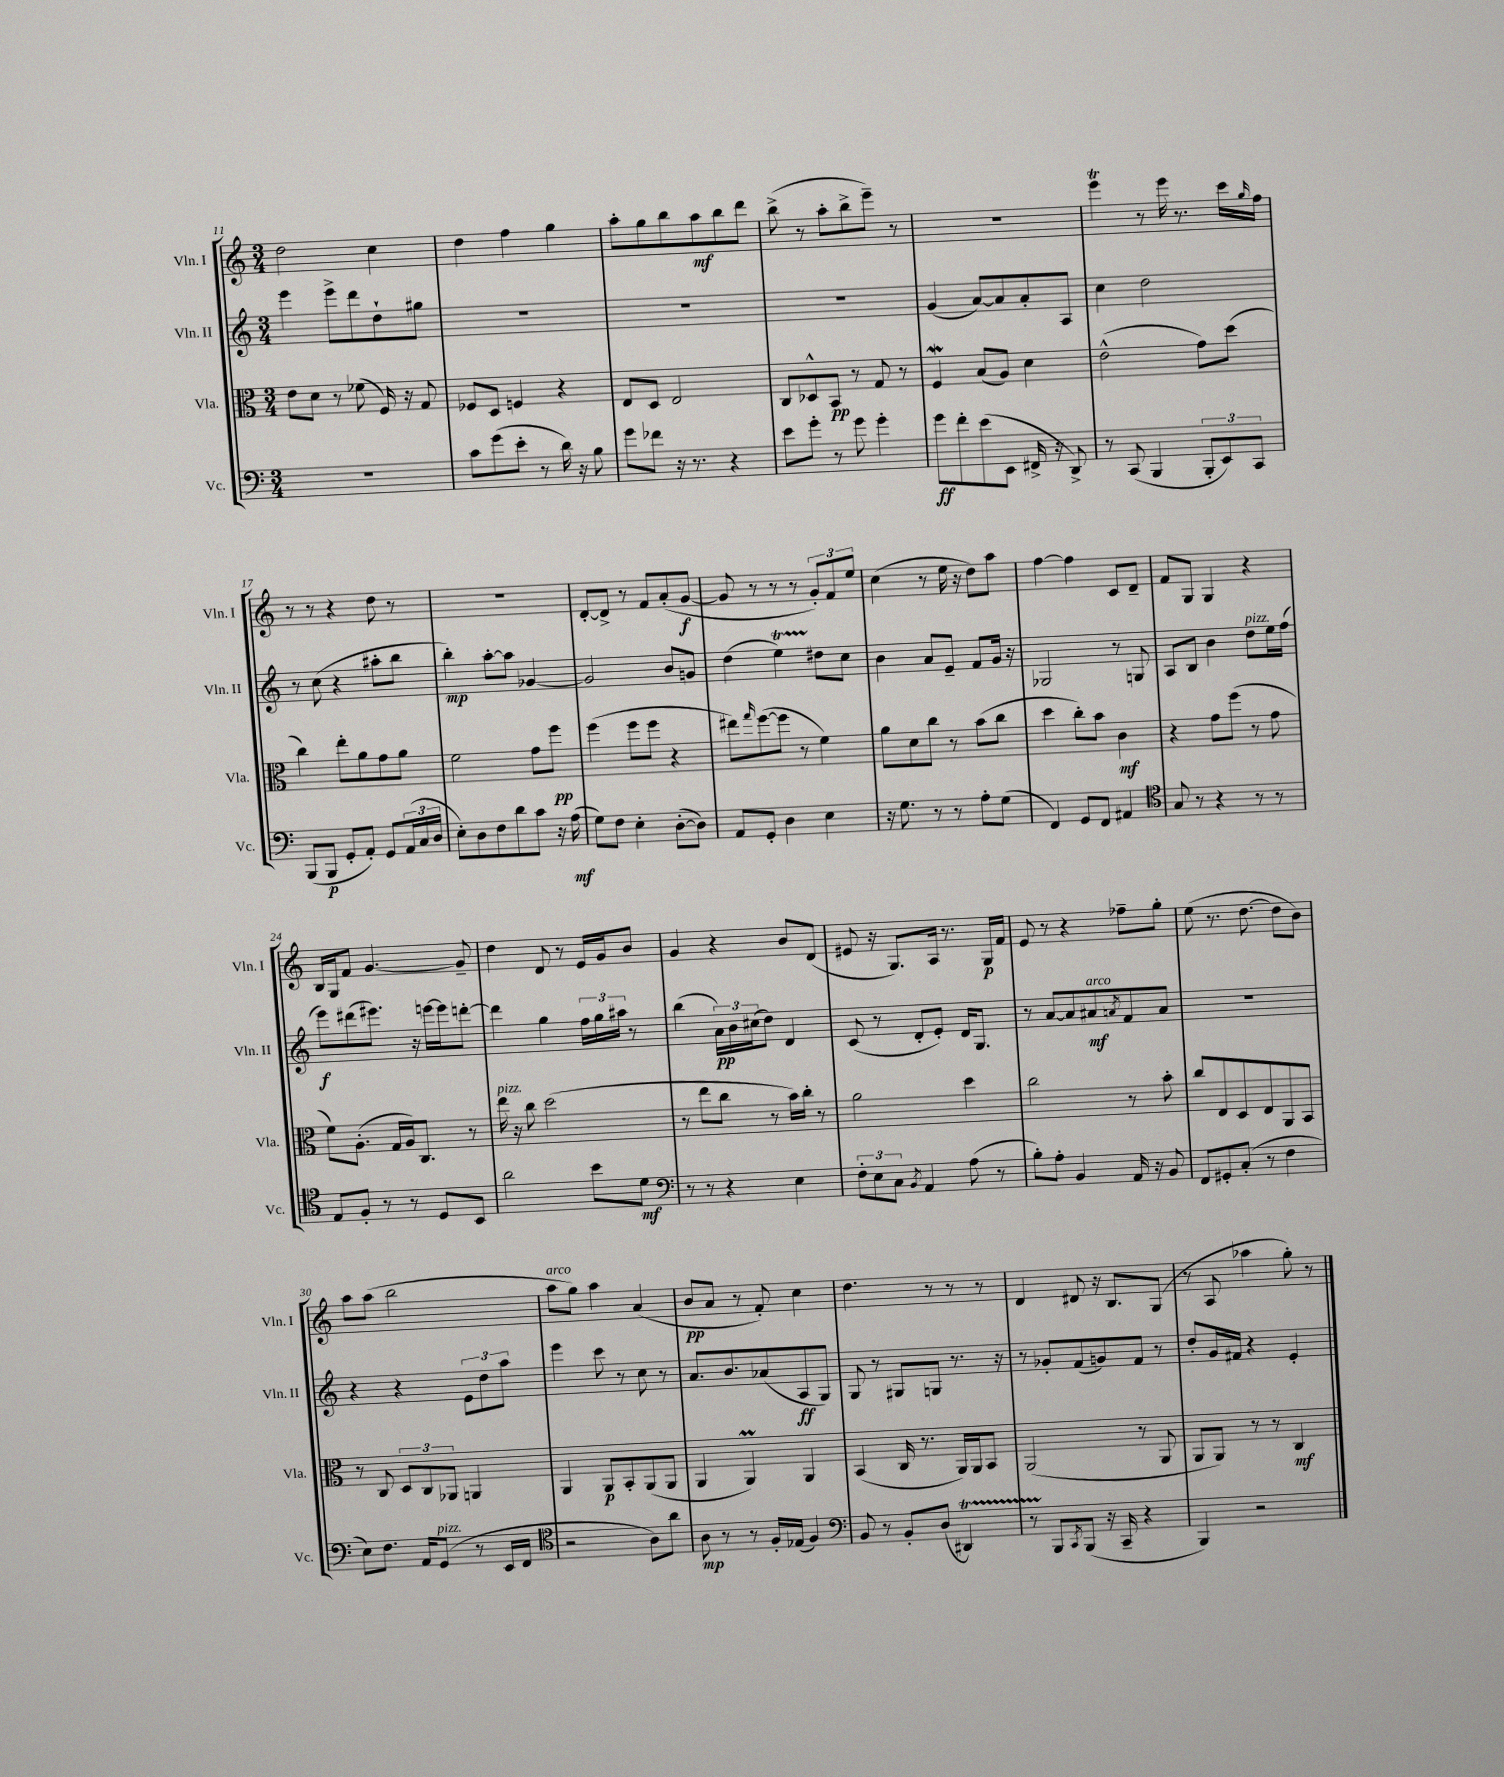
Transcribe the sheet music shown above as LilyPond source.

<<
\new StaffGroup <<
\new Staff = "s0" \with { instrumentName = "Vln. I" shortInstrumentName = "Vln. I" } {
    \clef treble \key c \major \numericTimeSignature \time 3/4
    d''2 c''4 |
    d''4 f''4 g''4 |
    a''8-. g''8 b''8 a''8\mf b''8 d'''8 |
    b''8->( r8 a''8-. b''8-> e'''8--) r8 |
    R2. |
    e'''4\trill r8 e'''16 r8. c'''16 \grace { g''16 } f''16 |
    r8 r8 r4 d''8 r8 |
    R2. |
    d'8~-. d'8-> r8 f'8 a'8-.( g'8~\f |
    g'8 r8 r8 r8 \tuplet 3/2 { g'8-.) f'8 e''8 } |
    c''4( r8 e''16 r16 d''8) a''8 |
    f''4~ f''4 c'8 d'8-- |
    f'8 g8 g4 r4 |
    b16 g16 f'8 g'4.~ g'8-- |
    d''4 d'8 r8 e'16 g'16 b'8 |
    g'4 r4 b'8 d'8( |
    eis'8 r16 g8.) a16 r8. g16\p f'16 |
    e'8 r8 r4 fes''8-- g''8-. |
    e''8( r8. d''8.~ d''8 b'8) |
    a''8 a''8( b''2 |
    a''8^\markup { \italic "arco" } g''8) a''4 a'4( |
    b'8\pp a'8 r8 f'8-.) c''4 |
    d''4. r8 r8 r8 |
    d'4 dis'8 r16 b8. g8( |
    r8 a8 aes''4 g''8-.) r8 \bar "|." |
}
\new Staff = "s1" \with { instrumentName = "Vln. II" shortInstrumentName = "Vln. II" } {
    \clef treble \key c \major \numericTimeSignature \time 3/4
    e'''4 e'''8-> d'''8 d''8-! gis''8 |
    R2. |
    R2. |
    R2. |
    g'4( a'8~) a'8 a'8-. a8 |
    c''4 d''2 |
    r8 c''8( r4 ais''8-. b''8 |
    b''4-.\mp) a''8~-. a''8 ges'4~ |
    ges'2 b'8 g'8 |
    d''4( e''4\startTrillSpan) dis''8\stopTrillSpan c''8 |
    b'4 a'8 e'8-- f'8 g'16 r16 |
    ges2 r8 g8 |
    a8 b8 b'4 d''8^\markup { \italic "pizz." } e''16 f''16( |
    e'''8\f) dis'''8( eis'''8.) r16 e'''16~ e'''16 d'''8~-. |
    d'''4 g''4 \tuplet 3/2 { f''16 g''16 ais''16 } r8 |
    b''4( \tuplet 3/2 { a'16\pp) b'16 cis''16( } d''8) d'4 |
    c'8( r8 d'8-. e'8-.) d'16 g8. |
    r8 a'8~ a'8 ais'8\mf^\markup { \italic "arco" } \acciaccatura { a'8 } f'8 a'8 |
    R2. |
    r4 r4 \tuplet 3/2 { e'8 d''8 a''8 } |
    e'''4 c'''8 r8 c''8 r8 |
    a'8. b'8. aes'8( a8\ff g8) |
    g8 r8 gis8 g8 r8. r16 |
    r8 ges'8-. f'8( g'8) f'8 r8 |
    d''8-. g'16 fis'16 r4 e'4-. \bar "|." |
}
\new Staff = "s2" \with { instrumentName = "Vla." shortInstrumentName = "Vla." } {
    \clef alto \key c \major \numericTimeSignature \time 3/4
    e'8 d'8 r8 fes'8( f16) r16 g8 |
    fes8 d8 f4 r4 |
    e8 d8 e2 |
    c8 des8-^ b,8\pp r8 g8 r8 |
    f4\mordent b8( a8) d'4 |
    e'2-^( g'8) d''8( |
    c''4) e''8-. a'8 g'8 a'8 |
    f'2 g'8 f''8\pp |
    f''4( f''8 f''8 r4 |
    eis''8) \grace { g''16 } f''8~( f''8 r8 f'4) |
    a'8 d'8 c''8 r8 b'8( c''8 |
    d''4 c''8-.) b'8 c'4\mf |
    r4 g'8 f''8( r8 g'8 |
    f'8) a8.-.( g16 a16) c8. r8 |
    e''16^\markup { \italic "pizz." } r16 c''8 d''2( |
    r8 e''8 c''8 r8 b'16) c''16-. r8 |
    a'2 d''4 |
    c''2 r8 b'8-. |
    c''8 e8 d8 e8 a,8 b,8 |
    r8 c8 \tuplet 3/2 { d8 c8 aes,8 } a,4 |
    a,4 a,8\p b,8-. a,8( a,8 |
    a,4 a,4\prall) a,4 |
    b,4( c16 r8. a,16) a,16 b,8 |
    a,2( r8 a,8 |
    a,8 a,8) r8 r8 c4\mf \bar "|." |
}
\new Staff = "s3" \with { instrumentName = "Vc." shortInstrumentName = "Vc." } {
    \clef bass \key c \major \numericTimeSignature \time 3/4
    R2. |
    c'8 g'8( e'8-. r8 d'16) r16 b8 |
    g'8 fes'8 r16 r8. r4 |
    e'8 g'8-. r8 g'8 g'4-. |
    g'8\ff f'8-. e'8( e,8 fis,16-> r16 d,8->) |
    r8 c,8( b,,4 \tuplet 3/2 { b,,8-. e,8) c,8 } |
    b,,8( b,,8\p g,8-. a,8-.) g,8 \tuplet 3/2 { a,16( c16 d16 } |
    e8-.) d8 f8 d'8 c'8 r16 a16\mf( |
    g8) f8 e4-. d8~-.( d8) |
    a,8 g,8-. d4 e4 |
    r16 g8. r8 r8 a8-. g8( |
    f,4) g,8 f,8 ais,4 |
    \clef tenor g8 r8 r4 r8 r8 |
    e8 f8-. r8 r8 d8 b,8 |
    a'2 b'8 d'8\mf |
    \clef bass r8 r8 r4 e4 |
    \tuplet 3/2 { f8-. e8 c8 } \acciaccatura { b,8 } a,4 a8( r8 |
    b8-.) a8-. b,4 a,16 r16 b,8 |
    f,8 gis,8-. c8-.( r8 f4 |
    e8) f8. a,16 g,8^\markup { \italic "pizz." }( r8 e,16 f,16 |
    \clef tenor r2 a8) a'8 |
    a8\mp r8 r8 f16-. ees16( f4) |
    \clef bass b,8 r8 b,8-. d8( dis,4\startTrillSpan) |
    r8 b,,8\stopTrillSpan \acciaccatura { c,8 } b,,8( r16 c,16-- r4 |
    b,,4) r2 \bar "|." |
}
>>
>>
\layout { \context { \Score currentBarNumber = #11 } }
